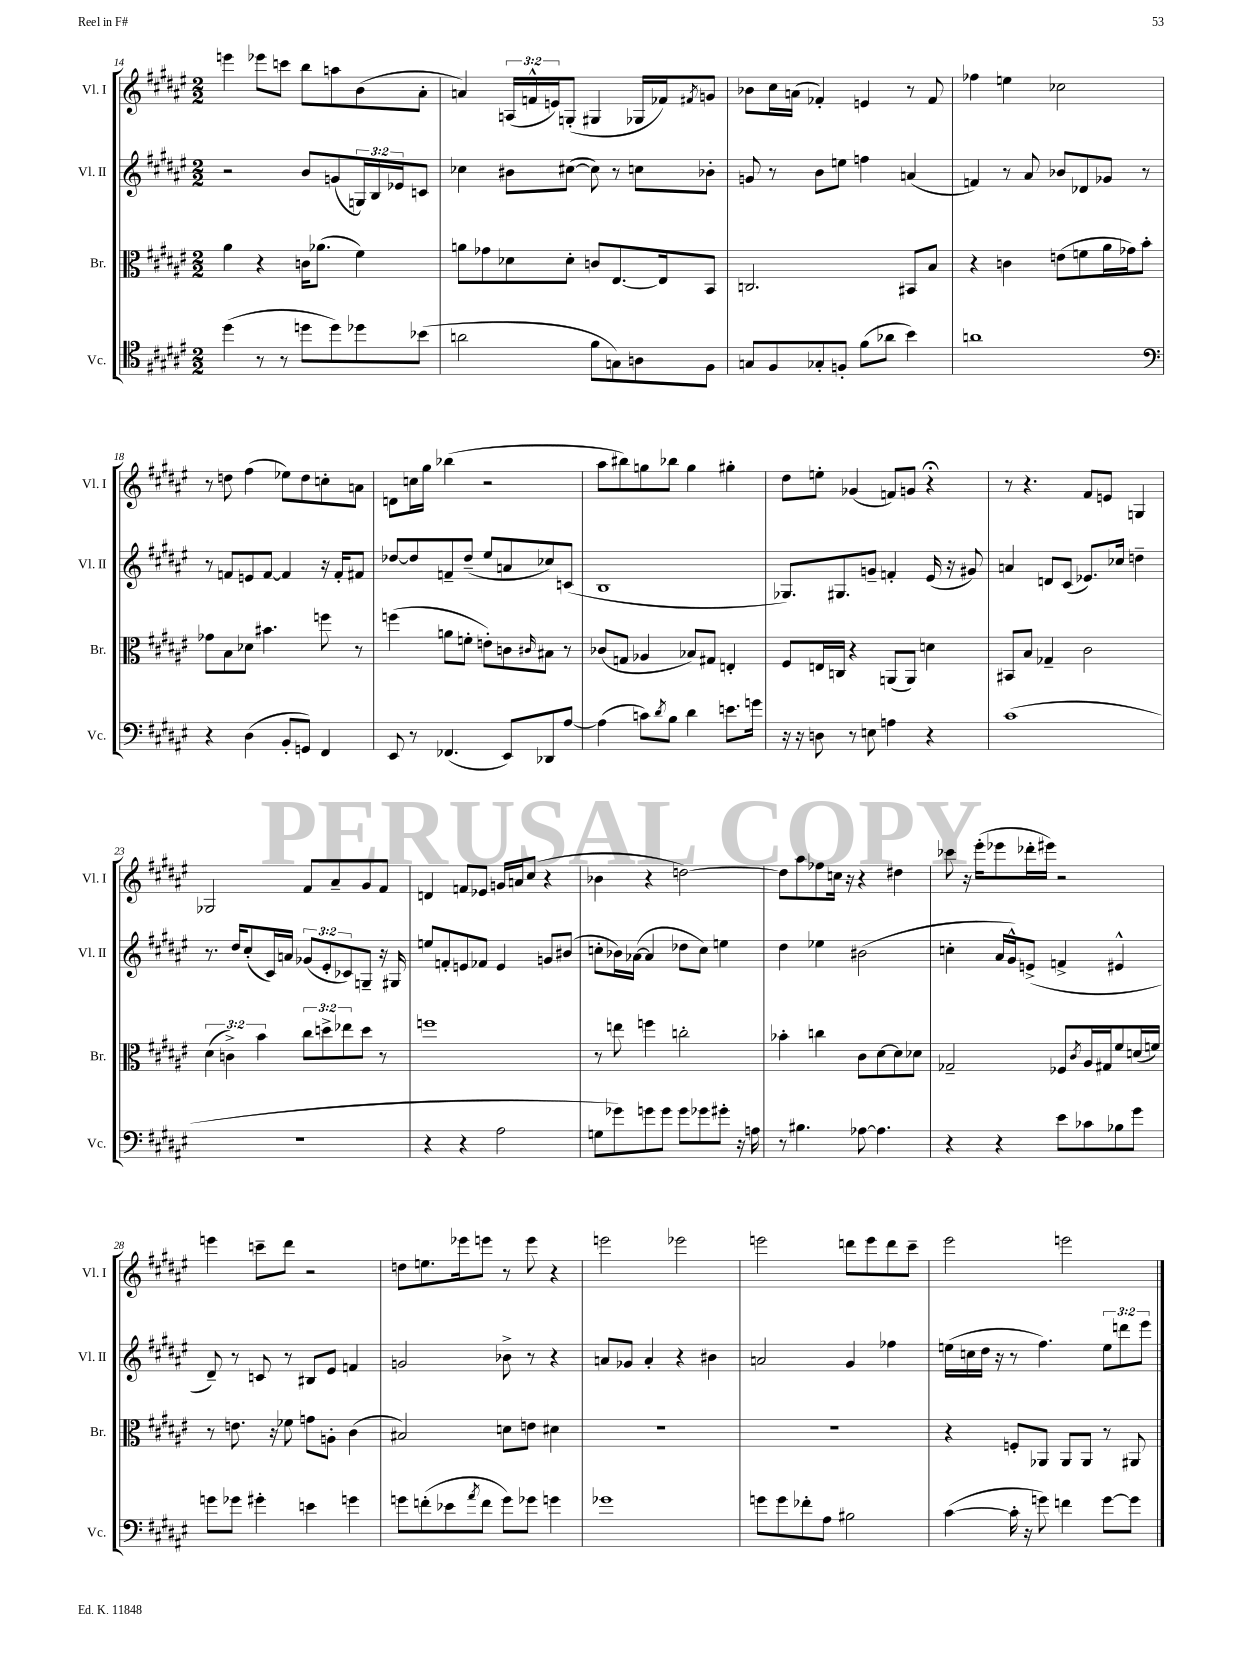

**kern	**kern	**kern	**kern
*staff4	*staff3	*staff2	*staff1
*clefC4	*clefC3	*clefG2	*clefG2
*k[f#c#g#d#a#e#]	*k[f#c#g#d#a#e#]	*k[f#c#g#d#a#e#]	*k[f#c#g#d#a#e#]
*M2/2	*M2/2	*M2/2	*M2/2
(4dd#\	4a#\	2r	4eee\
8r	4r	.	8eee-\L
8r	.	.	8ccc\J
8dd\L	16c\LK	8b/L	8bb\L
.	(8.a-\J	.	.
8dd\)	.	(8g/	8aa\
8dd-\	4f#\)	24G/L)	(8b\
.	.	24B/	.
.	.	24e-/J	.
(8b-\J	.	8c/J	8a#'\J
=	=	=	=
2a\	8a\L	4cc-\	4a/)
.	8g-\	.	.
.	8d-\	8b#\L	(24A/LL
.	.	.	24f^^/
.	.	.	24e/J)
.	8d-'\J	([8cc#\J	(8G'/J
8f#\L	8c/L	8cc#\])	4G#/
8G\)	[8.E#/	8r	.
8A\	.	8cc\L	16G-/LL
.	16E#/]k	.	16f-/J)
.	.	.	8qf#/
8F#\J	8BB/J	8b-'\J	8g/J
=	=	=	=
8G/L	2.C/	8g/	8b-\L
8F#/	.	8r	16cc#\L
.	.	.	(16a\JJ
8G-'/	.	8b\L	4f-'/)
8F'/J	.	8ee\J	.
(8f#\L	.	4ff\	4e/
8a-\J	.	.	.
4b\)	8BB#/L	(4a/	8r
.	8B/J	.	8f-/
=	=	=	=
1a	4r	4f/)	4ff-\
.	4c\	8r	4ee\
.	.	8a#/	.
.	(8e\L	8b-/L	2cc-\
.	8f\	8d-/	.
.	16a#\L	8g-/J	.
.	16g-\J)	.	.
.	8b'\J	8r	.
=	=	=	=
*clefF4	*	*	*
4r	8g-\L	8r	8r
.	8B\	8f/L	8dd\
(4D#\	8d-\J	8e/	(4ff#\
.	4.b#\	[8f/J	.
8BB'/L	.	4f/]	8ee-\L)
8GG/J)	.	.	8dd\
4FF#/	8ff\	16r	8cc'\
.	.	16f'/LK	.
.	8r	8f#/J	8a\J
=	=	=	=
8EE#/	(4ff\	[8dd-/L	8d\L
8r	.	8dd-/]	16cc\L
.	.	.	16gg#\JJ
(4.FF-/	8a\L	8f~/	(4bb-\
.	8f'\J	(8dd-~/J	.
.	8e'\L)	8ee#/L	2r
8EE#/L)	8c\	8a/	.
.	16qqc#/	.	.
8DD-/	8B#\J	8cc-/)	.
[8A#/J	8r	(8c/J	.
=	=	=	=
(4A#\]	(8c-/L	1B	8aa#\L
.	8G/J	.	8bb#\)
8c\L)	4A-/	.	8gg\
8qd#/	.	.	.
8B\J	.	.	8bb-\J
4d#\	8B-/L)	.	4gg\
.	8G#/J	.	.
8.e\L	4E'/	.	4gg#'\
16g\Jk	.	.	.
=	=	=	=
16r	8F#/L	8.G-/L)	8dd#\L
16r	.	.	.
8D\	16E/L	.	8ee'\J
.	16C/JJ	8.G#/	.
8r	4r	.	(4g-/
8E\	.	8g~/J	.
4A\	(8AA/L	4f'/	8f/L)
.	8AA/J)	.	8g/J
4r	4d\	(16e#/	4r;
.	.	16r	.
.	.	8g#/)	.
=	=	=	=
(1c#	8BB#/L	4a/	8r
.	8B/J	.	4.r
.	4G-~/	8d/L	.
.	.	(8c#/J	.
.	2c#\	8.e-/L)	8f#/L
.	.	.	8e/J
.	.	16cc-/Jk	.
.	.	4dd~\	4G/
=	=	=	=
1r	(6d#\	8.r	2G-/
.	6c^\)	.	.
.	.	16dd#/LK	.
.	.	(8cc#'/	.
.	6b\	.	.
.	.	16c#/L)	.
.	.	16a/JJ	.
.	12cc#\L	(12g-/L	8f#/L
.	12dd^\	12e#'/	.
.	.	.	8a#~/
.	12ee-\	12c-/)	.
.	8dd\J	8G~/J	8g#/
.	8r	16r	8f#/J
.	.	16G#/	.
=	=	=	=
4r	1ff	8ee/L	4d/
.	.	8f'/	.
4r	.	8e/	8f/L
.	.	8f-/J	8e-/J
2A#\	.	4e/	16g/LL
.	.	.	16a/J
.	.	.	(8cc#/J
.	.	8g/L	4r
.	.	(8b#/J	.
=	=	=	=
8G\L	8r	8cc'\L	4b-\
8g-\)	8ee\	16b-\L)	.
.	.	([16a-\JJ	.
8g\	4ff\	4a-/]	4r
8g\J	.	.	.
8g\L	2cc'\	8dd-\L	[2dd\)
8g-\	.	8cc\J)	.
8g#'\J	.	4ee\	.
16r	.	.	.
16A\	.	.	.
=	=	=	=
8r	4b-'\	4dd#\	8dd\]L
4.B#\	.	.	8aa#\
.	4cc\	4ee-\	8ff-\
.	.	.	16cc\Jk
.	.	.	16r
[8A-\	8c#\L	(2b#\	4r
4.A-\]	[8d#\	.	.
.	8d#\]	.	4dd#\
.	8d-\J	.	.
=	=	=	=
4r	2G-~/	4cc'\	8ccc-\
.	.	.	16r
.	.	.	(16eee#'\LK
4r	.	16a#/LL	8eee-\
.	.	16g#^^/J)	.
.	.	(8e^/J	16ddd-'\L
.	.	.	16eee#\JJ)
8e#\L	8F-/L	4f^/	2r
.	8qc#/	.	.
8c-\	16A#/L	.	.
.	16G#/J	.	.
8B-\	8f#/	4e#^^/	.
8g#\J	(16d/L	.	.
.	16f/JJ)	.	.
=	=	=	=
8g\L	8r	8d#~/)	4eee\
8g-\J	8.e\	8r	.
4g#'\	.	8c/	8ccc~\L
.	16r	.	.
.	8f-\	8r	8ddd#\J
4e\	8g\L	8B#/L	2r
.	8A'\J	8e#/J	.
4g\	(4c#\	4f/	.
=	=	=	=
8g\L	2B#/)	2g/	8dd\L
(8f'\	.	.	8.ee\
8e-\	.	.	.
.	.	.	16eee-\k
8qa#/	.	.	.
8f\J	.	.	8eee\J
8g\L)	8d\L	8b-^\	8r
8g-\J	8e\J	8r	8eee\
4g\	4d#\	4r	4r
=	=	=	=
1g-	1r	8a/L	2eee\
.	.	8g-/J	.
.	.	4a'/	.
.	.	4r	2eee-\
.	.	4b#\	.
=	=	=	=
8g\L	1r	2a/	2eee\
8g\	.	.	.
8f-'\	.	.	.
8A#\J	.	.	.
2B#\	.	4g#/	8ddd\L
.	.	.	8eee\
.	.	4ff-\	8ddd\
.	.	.	8ccc#~\J
=	=	=	=
([4c#\	4r	(16ee\LL	2eee#\
.	.	16cc\	.
.	.	16dd#\JJ	.
.	.	16r	.
16c#'\]	8F'/L	8r	.
16r	.	.	.
8g\)	8AA-/J	4.ff#\)	.
4f\	8AA-/L	.	2eee\
.	8AA-/J	.	.
[8g\L	8r	12ee\L	.
.	.	12ddd\	.
8g\]J	8AA#/	.	.
.	.	12eee#\J	.
==	==	==	==
*-	*-	*-	*-
